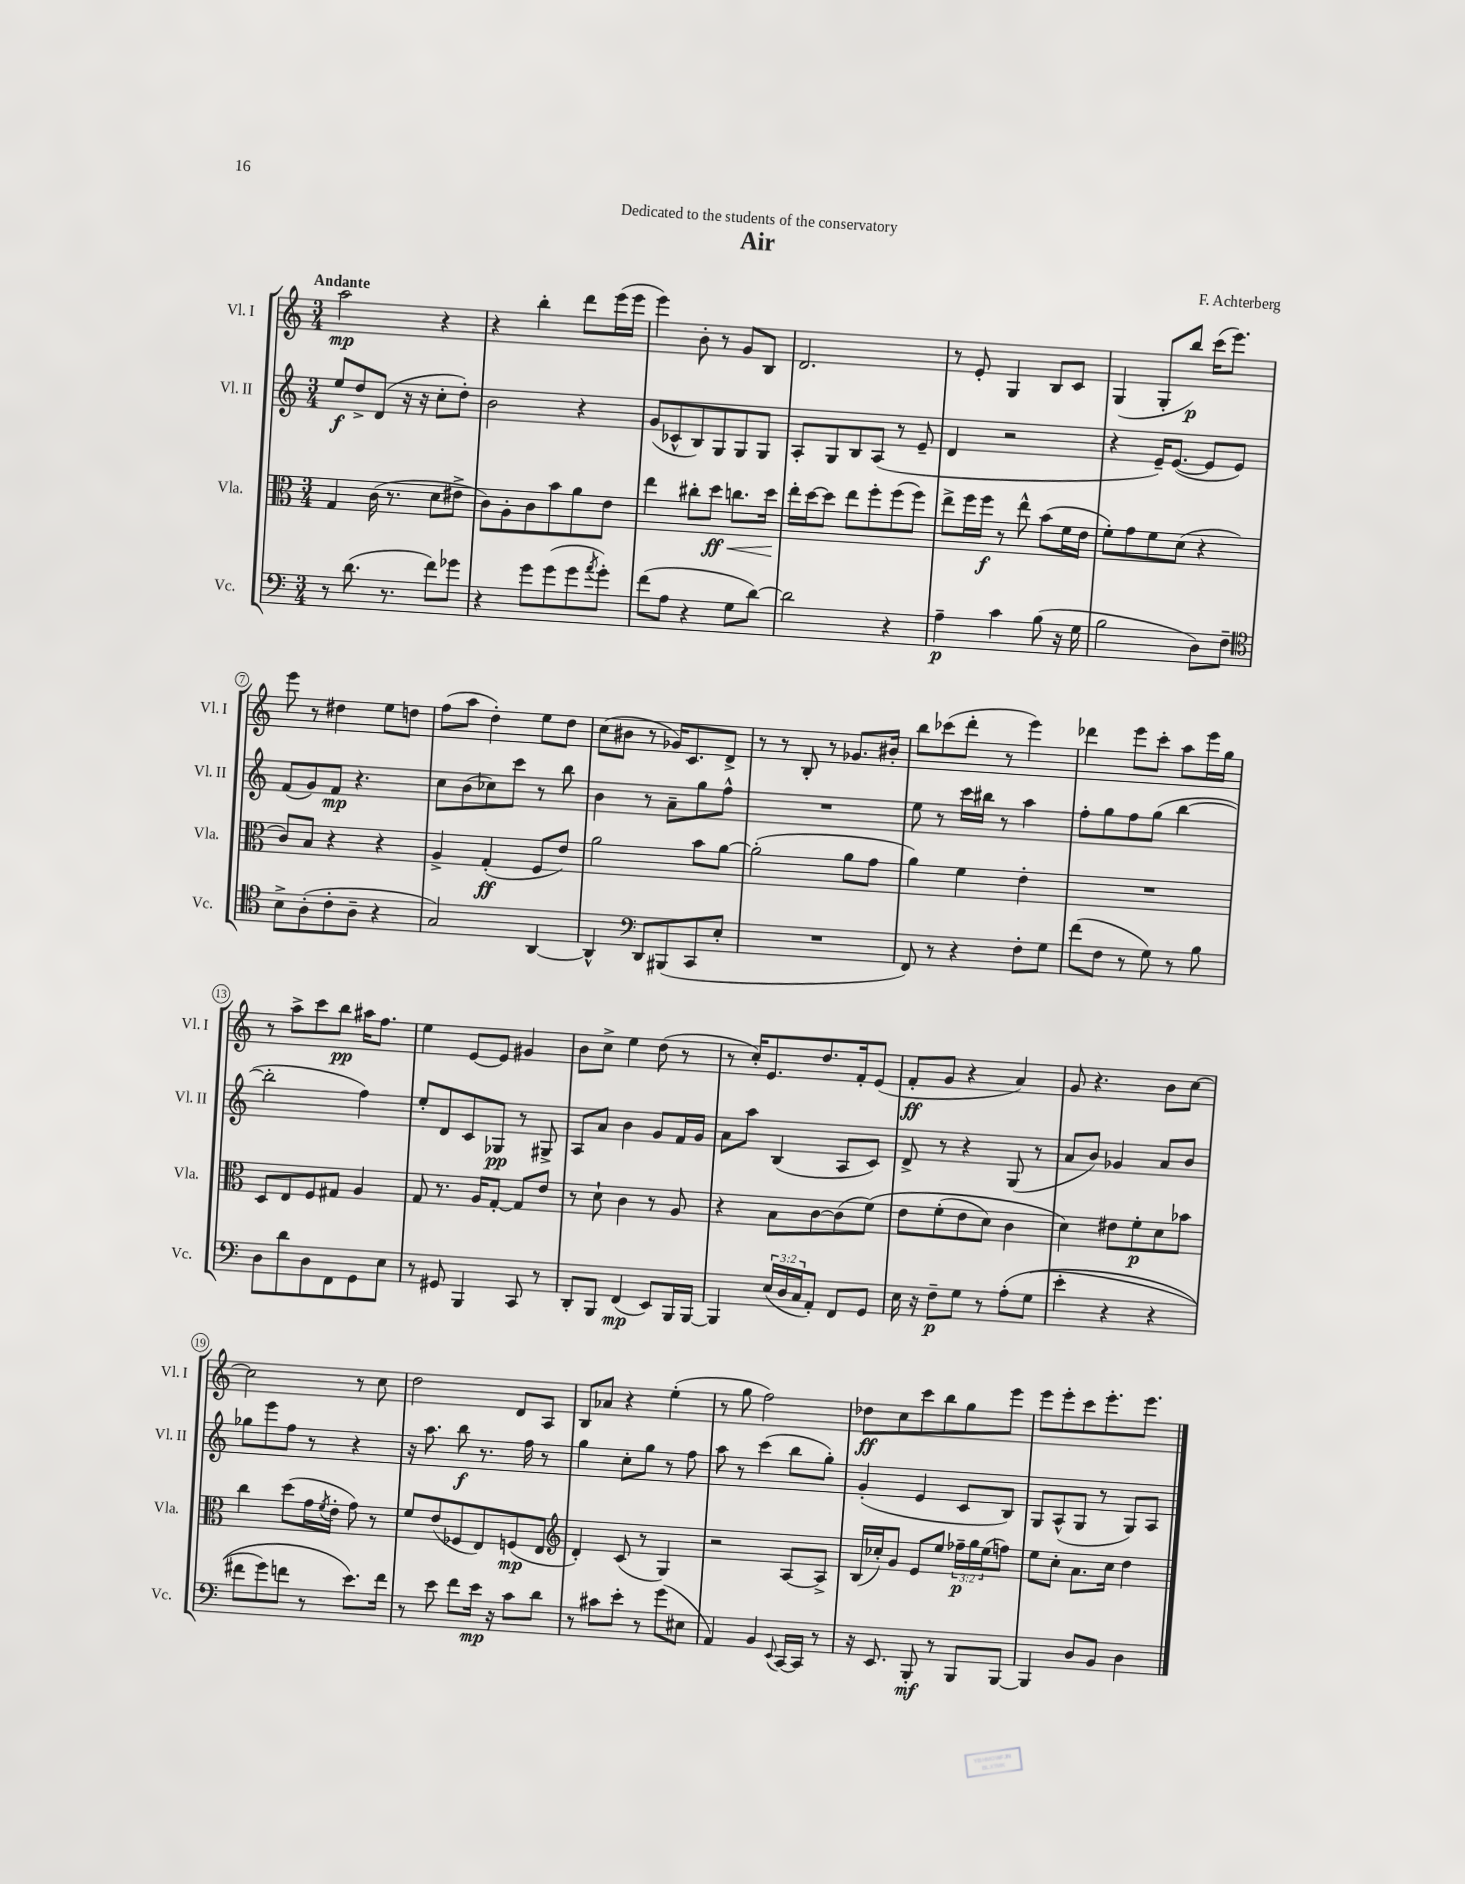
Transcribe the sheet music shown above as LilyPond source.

\header { title = "Air" composer = "F. Achterberg" dedication = "Dedicated to the students of the conservatory" }
<<
\new StaffGroup <<
\new Staff = "s0" \with { instrumentName = "Vl. I" shortInstrumentName = "Vl. I" } {
    \clef treble \key c \major \numericTimeSignature \time 3/4 \tempo "Andante"
    a''2\mp r4 |
    r4 b''4-. d'''8 e'''16( e'''16 |
    e'''4) b'8-. r8 g'8 b8 |
    d'2. |
    r8 e'8-. g4 b8 c'8 |
    g4( g8-. b''8\p) c'''16( e'''8.) |
    e'''8 r8 dis''4 e''8 d''8 |
    f''8( a''8 d''4-.) e''8 d''8 |
    c''8( bis'8 r8 ges'16) c'8. d'8-> |
    r8 r8 b8-. r8 ges'8. bis'16-. |
    b''8 ces'''8( d'''8-. r8 e'''4) |
    des'''4 e'''8 c'''8-. a''8 e'''16 g''16 |
    r8 a''8-> c'''8 b''8\pp ais''16 f''8. |
    e''4 e'8~ e'8 gis'4 |
    b'8 c''8-> e''4 d''8( r8 |
    r8 c''16-.) e'8. d''8. f'16-. e'8( |
    f'8-.\ff g'8 r4 a'4) |
    g'8 r4. b'8 c''8~ |
    c''2 r8 c''8 |
    d''2 d'8 a8 |
    b8 aes'8 r4 e''4-.( |
    r8 g''8 f''2) |
    des''8\ff c''8 c'''8 b''8 g''8 e'''8 |
    e'''8 e'''8-. c'''8 e'''8.-. e'''8. \bar "|." |
}
\new Staff = "s1" \with { instrumentName = "Vl. II" shortInstrumentName = "Vl. II" } {
    \clef treble \key c \major \numericTimeSignature \time 3/4
    e''8\f d''8-> d'8( r16 r16 c''8-. d''8-.) |
    b'2 r4 |
    g'8( ces'8-^ b8) g8 g8 g8 |
    a8-. g8 b8 a8( r8 e'8-- |
    d'4 r2 |
    r4 e'16--) e'8.~( e'8 e'8) |
    f'8( g'8) f'8\mp r4. |
    c''8 b'8( ces''8) c'''8 r8 b''8 |
    b'4 r8 a'8-- g''8 f''8-^ |
    R2. |
    e''8 r8 c'''16 bis''16 r8 a''4 |
    f''8-. g''8 f''8 g''8( b''4~ |
    b''2-. f''4) |
    e''8-. d'8 c'8 ges8\pp r8 gis8-> |
    a8 a'8 b'4 g'8 f'16 g'16 |
    a'8 a''8 b4( a8 c'8) |
    d'8-> r8 r4 g8( r8 |
    a'8 b'8) ges'4 a'8 b'8 |
    ges''8 e'''8 f''8 r8 r4 |
    r16 a''8. b''8\f r8. f''16 r8 |
    g''4 c''8-. g''8 r8 f''8 |
    a''8 r8 c'''4( b''8 g''8-.) |
    g'4-.( e'4 c'8 b8) |
    g8 a8-^( g8 r8 g8) a8 \bar "|." |
}
\new Staff = "s2" \with { instrumentName = "Vla." shortInstrumentName = "Vla." } {
    \clef alto \key c \major \numericTimeSignature \time 3/4 \override Staff.TupletNumber.text = #tuplet-number::calc-fraction-text
    g4 c'16( r8. d'8 eis'8-> |
    c'8) a8-. c'8 b'8 a'8 e'8 |
    e''4 cis''8-. d''8\ff\< c''8. d''16\! |
    e''16-. d''16~ d''8 e''8 f''8-. f''8( f''8) |
    e''8-> f''16 f''16\f r8 e''8-^ b'8( f'16 e'16 |
    f'8-.) g'8 f'8 d'8( r4 |
    c'8) b8 r4 r4 |
    a4-> g4-.\ff( f8 e'8) |
    a'2 b'8 a'8~ |
    a'2-.( a'8 g'8 |
    a'4) f'4 e'4-. |
    R2. |
    d8 e8 f8 gis8 a4 |
    g8 r8. a16 g8~-. g8 e'8 |
    r8 d'8-! c'4 r8 a8 |
    r4 b8 c'8~ c'8( f'8)\( |
    e'8 f'8-.( e'8 d'8) c'4 |
    d'4\) eis'8 f'8-.\p d'8 bes'8 |
    c''4 d''8( g'16 \acciaccatura { f'8 } e'16-. g'8) r8 |
    f'8 e'8( fes8 e8) f8\mp( e8 |
    \clef treble d'4-.) c'8( r8 g4) |
    r2 a8~ a8-> |
    b16( ces''16-.) g'8 e'8 e''8 \tuplet 3/2 { fes''16--\p g''16 e''16( } f''8) |
    e''8 c''8-. a'8. c''16 d''4 \bar "|." |
}
\new Staff = "s3" \with { instrumentName = "Vc." shortInstrumentName = "Vc." } {
    \clef bass \key c \major \numericTimeSignature \time 3/4 \override Staff.TupletNumber.text = #tuplet-number::calc-fraction-text
    r8 d'8.( r8. f'8) ges'8 |
    r4 g'8 g'8( g'8 \acciaccatura { a'8 } g'8-.) |
    f'8( a8 r4 g8 d'8~) |
    d'2 r4 |
    a4--\p c'4 b8( r16 g16 |
    b2 d8) f8-- |
    \clef tenor b8-> a8-.( c'8-. a8-- r4 |
    g2) a,4~ |
    a,4-^ \clef bass d,8 bis,,8( c,8 e8-. |
    R2. |
    f,8) r8 r4 f8-. g8 |
    f'8( f8 r8 g8) r8 b8 |
    d8 d'8 d8 f,8 g,8 e8 |
    r8 gis,8 b,,4 c,8 r8 |
    d,8-. b,,8 f,4\mp( e,8) b,,16 b,,16~ |
    b,,4 \tuplet 3/2 { e16( d16 c16 } a,8-.) f,8 g,8 |
    e16 r16 f8--\p g8 r8 a8-.\( g8( |
    e'4-. r4 r4 |
    fis'8 g'8) f'8 r8 e'8.\) f'16 |
    r8 e'8 f'8 e'16\mp r16 c'8 d'8 |
    r8 cis'8 e'8-. r8 g'8( eis8 |
    a,4) b,4 \appoggiatura { e,8 } c,16~ c,16 r8 |
    r16 e,8. b,,8-.\mf r8 b,,8 b,,8~ |
    b,,4 d8 b,8 d4 \bar "|." |
}
>>
>>
\layout { \context { \Score \override BarNumber.stencil = #(make-stencil-circler 0.1 0.3 ly:text-interface::print) } }
